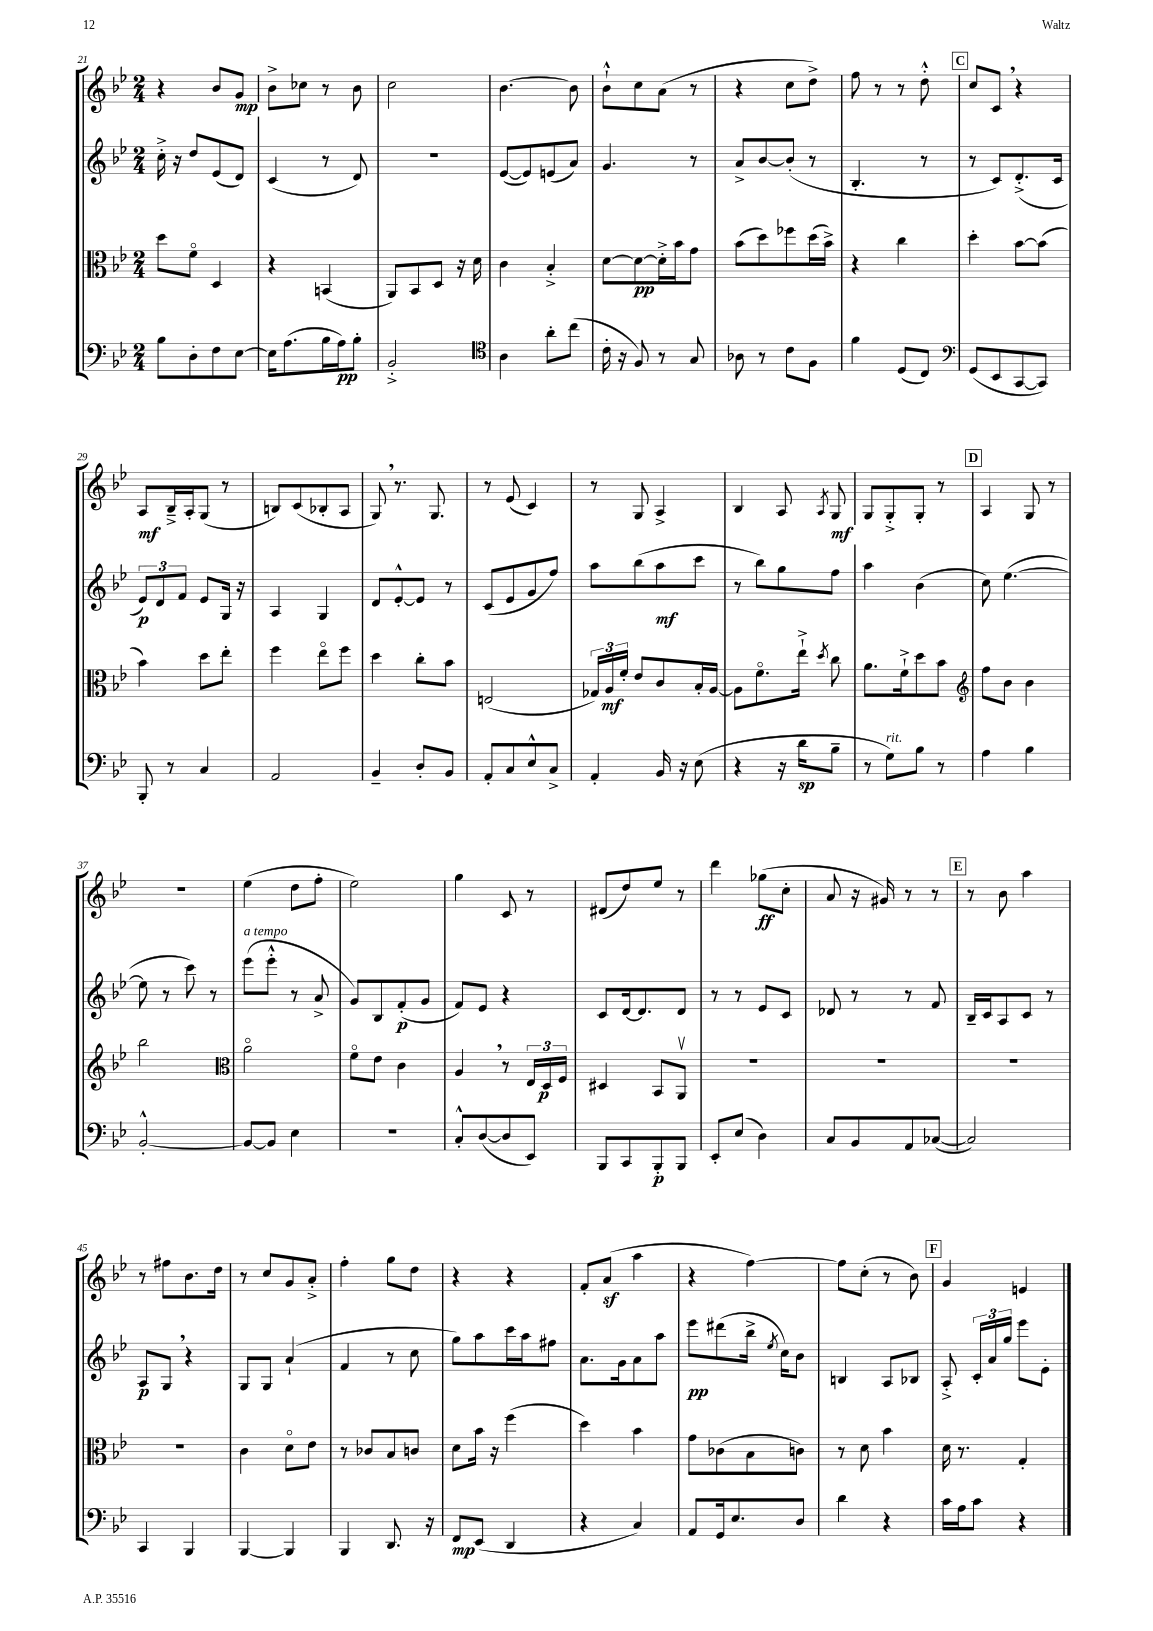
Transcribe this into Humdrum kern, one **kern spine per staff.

**kern	**dynam	**kern	**dynam	**kern	**dynam	**kern	**dynam
*part4	*part4	*part3	*part3	*part2	*part2	*part1	*part1
*staff4	*staff4	*staff3	*staff3	*staff2	*staff2	*staff1	*staff1
*clefF4	*	*clefC3	*	*clefG2	*	*clefG2	*
*k[b-e-]	*	*k[b-e-]	*	*k[b-e-]	*	*k[b-e-]	*
*M2/4	*	*M2/4	*	*M2/4	*	*M2/4	*
=21	=21	=21	=21	=21	=21	=21	=21
8B-\L	.	8dd\L	.	16cc'^\	.	4r	.
.	.	.	.	16r	.	.	.
8D'\	.	8f\J	.	8dd/L	.	.	.
8F\	.	4D/	.	(8e-/	.	8b-/L	.
[8E-\J	.	.	.	8d/J)	.	8g/J	mp
=22	=22	=22	=22	=22	=22	=22	=22
16E-\KL]	.	4r	.	(4c/	.	8b-^\L	.
(8.A\	.	.	.	.	.	.	.
.	.	.	.	.	.	8cc-X\J	.
16B-\L	.	(4BBn/	.	8r	.	8r	.
16A\J)	pp	.	.	.	.	.	.
8B-'\J	.	.	.	8d/)	.	8b-\	.
=23	=23	=23	=23	=23	=23	=23	=23
2BB-'^/	.	8AA/L)	.	2r	.	2cc\	.
.	.	8BB-/	.	.	.	.	.
.	.	8D/J	.	.	.	.	.
.	.	16r	.	.	.	.	.
.	.	16d\	.	.	.	.	.
=24	=24	=24	=24	=24	=24	=24	=24
*clefC4	*	*	*	*	*	*	*
4A\	.	4c\	.	([8e-/L	.	[4.b-\	.
.	.	.	.	8e-/])	.	.	.
8a'\L	.	4B-'^/	.	(8en/	.	.	.
(8cc\J	.	.	.	8a/J)	.	8b-\]	.
=25	=25	=25	=25	=25	=25	=25	=25
16c'\	.	[8d\L	.	4.g/	.	8b-`^^\L	.
16r	.	.	.	.	.	.	.
8F/)	.	8d\_	pp	.	.	8cc\	.
8r	.	16d'^\L]	.	.	.	(8a\J	.
.	.	16b-\J	.	.	.	.	.
8G/	.	8g\J	.	8r	.	8r	.
=26	=26	=26	=26	=26	=26	=26	=26
8A-X\	.	(8b-\L	.	8a^/L	.	4r	.
8r	.	8dd\)	.	[8b-/	.	.	.
8c\L	.	8ff-X\	.	(8b-'/J]	.	8cc\L	.
8F\J	.	(16dd\L	.	8r	.	8dd^\J)	.
.	.	16b-^\JJ)	.	.	.	.	.
=27	=27	=27	=27	=27	=27	=27	=27
4f\	.	4r	.	4.B-'/	.	8ff\	.
.	.	.	.	.	.	8r	.
(8D/L	.	4cc\	.	.	.	8r	.
8C/J)	.	.	.	8r	.	8dd'^^\	.
!!LO:REH:place=s1:t=C
=28	=28	=28	=28	=28	=28	=28	=28
*clefF4	*	*	*	*	*	*	*
(8GG/L	.	4dd'\	.	8r	.	8cc/L	.
8EE-/	.	.	.	8c/L)	.	8c,/J	.
[8CC/	.	[8b-\L	.	(8.d'^/	.	4r	.
8CC/J])	.	(8b-\J]	.	.	.	.	.
.	.	.	.	16c/Jk	.	.	.
!!LO:LB:g=z
=29	=29	=29	=29	=29	=29	=29	=29
8BBB-'/	.	4b-\)	.	12e-/L)	p	8A/L	mf
.	.	.	.	12d/	.	.	.
8r	.	.	.	.	.	16B-~^/L	.
.	.	.	.	12f/J	.	.	.
.	.	.	.	.	.	16A'/J	.
4C/	.	8dd\L	.	8e-/L	.	(8G/J	.
.	.	8ee-'\J	.	16G/Jk	.	8r	.
.	.	.	.	16r	.	.	.
=30	=30	=30	=30	=30	=30	=30	=30
2AA/	.	4ff\	.	4A/	.	8Bn/L)	.
.	.	.	.	.	.	(8c/	.
.	.	8ee-\L	.	4G/	.	8B-X'/	.
.	.	8ff\J	.	.	.	8A/J	.
=31	=31	=31	=31	=31	=31	=31	=31
4BB-~/	.	4dd\	.	8d/L	.	8G,/)	.
.	.	.	.	[8e-'^^/	.	8.r	.
8D'/L	.	8cc'\L	.	8e-/J]	.	.	.
.	.	.	.	.	.	8.G/	.
8BB-/J	.	8b-\J	.	8r	.	.	.
=32	=32	=32	=32	=32	=32	=32	=32
8AA'/L	.	(2En/	.	(8c/L	.	8r	.
8C/	.	.	.	8e-/	.	(8e-/	.
8E-^^/	.	.	.	8g/	.	4c/)	.
8C^/J	.	.	.	8ff/J)	.	.	.
=33	=33	=33	=33	=33	=33	=33	=33
4AA'/	.	24G-X/LL)	.	8aa\L	.	8r	.
.	.	24A/	mf	.	.	.	.
.	.	24f'/JJ	.	.	.	.	.
.	.	8e-/L	.	(8bb-\	.	8G/	.
16BB-/	.	8c/	.	8aa\	mf	4A^/	.
16r	.	.	.	.	.	.	.
(8E-\	.	16B-'/L	.	8ccc\J	.	.	.
.	.	[16A/JJ	.	.	.	.	.
=34	=34	=34	=34	=34	=34	=34	=34
4r	.	8A\L]	.	8r	.	4B-/	.
.	.	8.f\	.	8bb-\L)	.	.	.
16r	.	.	.	8gg\	.	8A/	.
16d\KL	sp	16ee-`^\Jk	.	.	.	.	.
.	.	8qdd/	.	.	.	8qA/	.
8B-~\J	.	8cc\	.	8ff\J	.	8G/	mf
=35	=35	=35	=35	=35	=35	=35	=35
8r	.	8.a\L	.	4aa\	.	8G/L	.
!LO:TX:a:i:t=rit.	!	!	!	!	!	!	!
8G\L)	.	.	.	.	.	8G'^/	.
.	.	16f`^\k	.	.	.	.	.
8B-\J	.	8dd\	.	(4b-\	.	8G'/J	.
8r	.	8b-\J	.	.	.	8r	.
!!LO:REH:place=s1:t=D
=36	=36	=36	=36	=36	=36	=36	=36
*	*	*clefG2	*	*	*	*	*
4A\	.	8ff\L	.	8cc\)	.	4A/	.
.	.	8b-\J	.	([4.ee-\	.	.	.
4B-\	.	4b-\	.	.	.	8G/	.
.	.	.	.	.	.	8r	.
!!LO:LB:g=z
=37	=37	=37	=37	=37	=37	=37	=37
[2BB-'^^/	.	2bb-\	.	8ee-\]	.	2r	.
.	.	.	.	8r	.	.	.
.	.	.	.	8ccc\)	.	.	.
.	.	.	.	8r	.	.	.
=38	=38	=38	=38	=38	=38	=38	=38
*	*	*clefC3	*	*	*	*	*
!	!	!	!	!LO:TX:a:i:t=a tempo	!	!	!
8BB-/L_	.	2a\	.	(8eee-\L	.	(4ee-\	.
8BB-/J]	.	.	.	8eee-'^^\J	.	.	.
4E-\	.	.	.	8r	.	8dd\L	.
.	.	.	.	8a^/	.	8ff'\J	.
=39	=39	=39	=39	=39	=39	=39	=39
2r	.	8f\L	.	8g/L)	.	2ee-\)	.
.	.	8e-\J	.	8B-/	.	.	.
.	.	4c\	.	(8f'/	p	.	.
.	.	.	.	8g/J	.	.	.
=40	=40	=40	=40	=40	=40	=40	=40
8C'^^/L	.	4A,/	.	8f/L)	.	4gg\	.
([8D/	.	.	.	8e-/J	.	.	.
8D/]	.	8r	.	4r	.	8c/	.
8EE-/J)	.	24E-/LL	.	.	.	8r	.
.	.	24D/	p	.	.	.	.
.	.	24F/JJ	.	.	.	.	.
=41	=41	=41	=41	=41	=41	=41	=41
8BBB-/L	.	4D#X/	.	8c/L	.	(8d#X/L	.
8CC/	.	.	.	[16d/k	.	8dd/)	.
.	.	.	.	8.d/]	.	.	.
8BBB-'/	p	8BB-/L	.	.	.	8ee-/J	.
8BBB-/J	.	8AAv/J	.	8d/J	.	8r	.
=42	=42	=42	=42	=42	=42	=42	=42
8EE-'/L	.	2r	.	8r	.	4ddd\	.
(8E-/J	.	.	.	8r	.	.	.
4D\)	.	.	.	8e-/L	.	(8gg-X\L	ff
.	.	.	.	8c/J	.	8cc'\J	.
=43	=43	=43	=43	=43	=43	=43	=43
8C/L	.	2r	.	8d-X/	.	8a/	.
8BB-/	.	.	.	8r	.	16r	.
.	.	.	.	.	.	16g#X/)	.
8AA/	.	.	.	8r	.	8r	.
([8C-X/J	.	.	.	8f/	.	8r	.
!!LO:REH:place=s1:t=E
=44	=44	=44	=44	=44	=44	=44	=44
2C-/])	.	2r	.	16B-~/LL	.	8r	.
.	.	.	.	16c/J	.	.	.
.	.	.	.	8A/	.	8b-\	.
.	.	.	.	8c/J	.	4aa\	.
.	.	.	.	8r	.	.	.
!!LO:LB:g=z
=45	=45	=45	=45	=45	=45	=45	=45
4CC/	.	2r	.	8A/L	p	8r	.
.	.	.	.	8G,/J	.	8ff#X\L	.
4BBB-/	.	.	.	4r	.	8.b-\	.
.	.	.	.	.	.	16dd\Jk	.
=46	=46	=46	=46	=46	=46	=46	=46
[4BBB-/	.	4c\	.	8G/L	.	8r	.
.	.	.	.	8G/J	.	8cc/L	.
4BBB-/]	.	8d\L	.	(4a`/	.	8g/	.
.	.	8e-\J	.	.	.	8a'^/J	.
=47	=47	=47	=47	=47	=47	=47	=47
4BBB-/	.	8r	.	4f/	.	4ff'\	.
.	.	8c-X/L	.	.	.	.	.
8.DD/	.	8B-/	.	8r	.	8gg\L	.
.	.	8cn/J	.	8cc\	.	8dd\J	.
16r	.	.	.	.	.	.	.
=48	=48	=48	=48	=48	=48	=48	=48
8FF/L	mp	8d\L	.	8gg\L)	.	4r	.
(8EE-/J	.	16b-\Jk	.	8aa\	.	.	.
.	.	16r	.	.	.	.	.
4DD/	.	(4ff\	.	16ccc\L	.	4r	.
.	.	.	.	16aa\J	.	.	.
.	.	.	.	8ff#X\J	.	.	.
=49	=49	=49	=49	=49	=49	=49	=49
4r	.	4dd\)	.	8.a\L	.	8f'/L	.
.	.	.	.	.	.	(8az/J	.
.	.	.	.	16g\k	.	.	.
4C/)	.	4b-\	.	8a\	.	4aa\	.
.	.	.	.	8aa\J	.	.	.
=50	=50	=50	=50	=50	=50	=50	=50
8AA/L	.	8g\L	.	8eee-\L	pp	4r	.
16GG/k	.	(8c-X\	.	(8ddd#X\	.	.	.
8.E-/	.	.	.	.	.	.	.
.	.	8B-\	.	16bb-^\Jk	.	[4ff\)	.
.	.	.	.	8qee-/	.	.	.
.	.	.	.	16cc\KL)	.	.	.
8D/J	.	8cn\J)	.	8b-\J	.	.	.
=51	=51	=51	=51	=51	=51	=51	=51
4d\	.	8r	.	4Bn/	.	8ff\L]	.
.	.	8d\	.	.	.	(8cc'\J	.
4r	.	4b-\	.	8A/L	.	8r	.
.	.	.	.	8B-X/J	.	8b-\)	.
!!LO:REH:place=s1:t=F
=52	=52	=52	=52	=52	=52	=52	=52
16c\LL	.	16d\	.	8A'^/	.	4g/	.
16A\J	.	8.r	.	.	.	.	.
8c\J	.	.	.	24c'/LL	.	.	.
.	.	.	.	24a/	.	.	.
.	.	.	.	24gg/JJ	.	.	.
4r	.	4G'/	.	8eee-\L	.	4en/	.
.	.	.	.	8e-'\J	.	.	.
==	==	==	==	==	==	==	==
*-	*-	*-	*-	*-	*-	*-	*-
